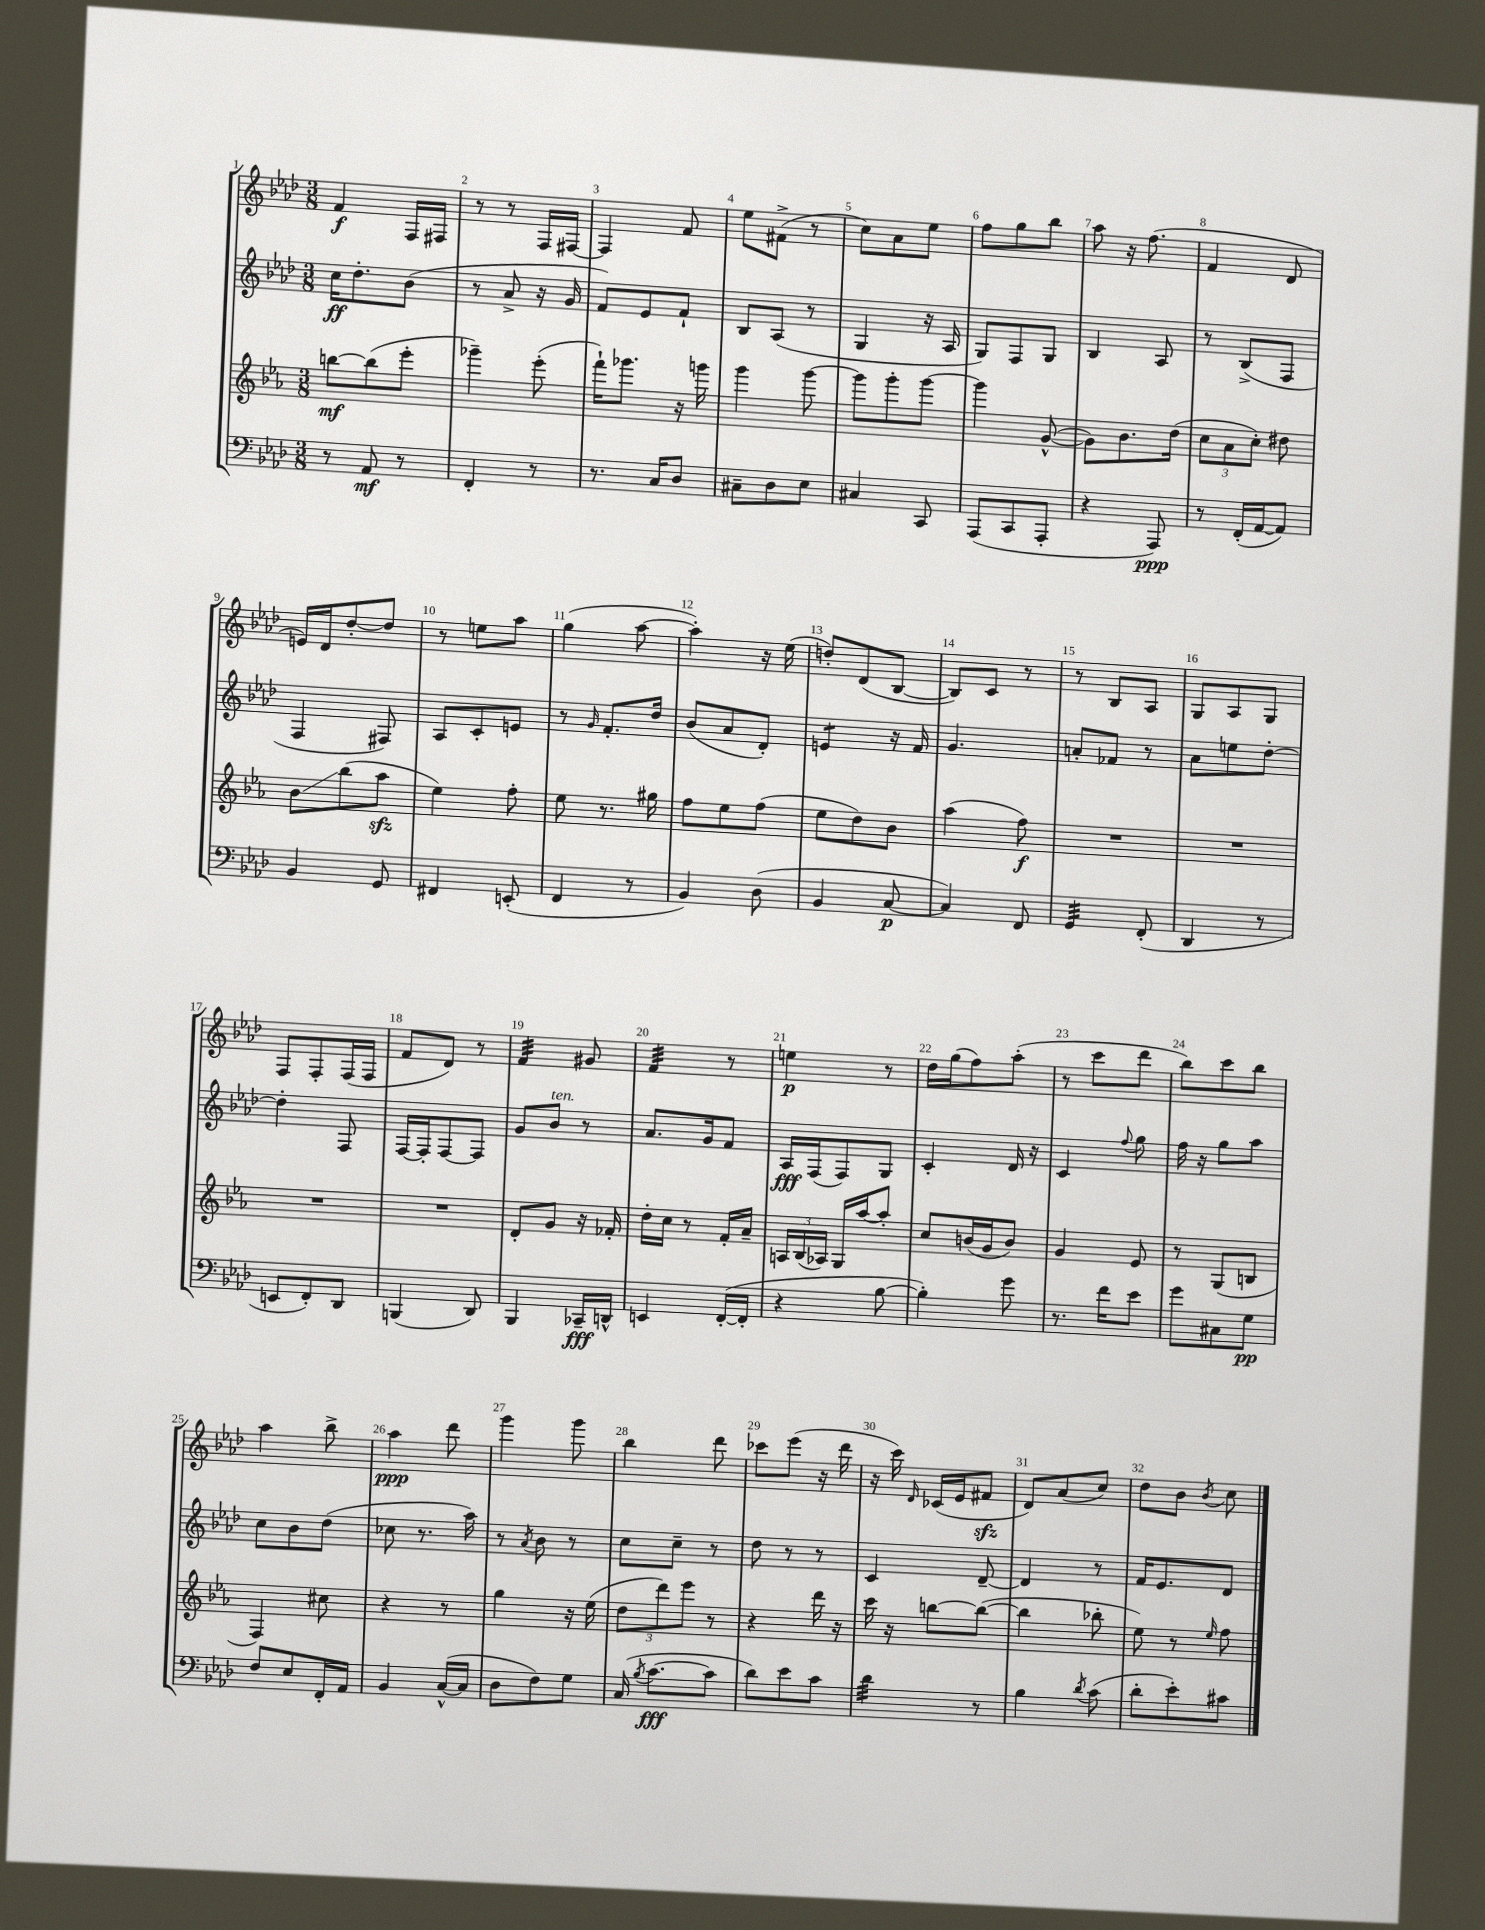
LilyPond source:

<<
\new StaffGroup <<
\new Staff = "s0" {
    \clef treble \key aes \major \numericTimeSignature \time 3/8
    \autoBeamOff f'4\f f16[ fis16] |
    r8 r8 f16[ fis16]~ |
    fis4 f'8 |
    ees''8[ fis'8]->( r8 |
    c''8[) aes'8 ees''8] |
    f''8[ g''8 bes''8] |
    aes''8 r16 f''8.( |
    f'4 des'8 |
    e'16[) des'16 des''8~-. des''8] |
    r8 e''8[ aes''8] |
    g''4( aes''8~ |
    aes''4-.) r16 ees''16( |
    d''8[-.) des'8( bes8]~ |
    bes8[) c'8] r8 |
    r8 bes8[ aes8] |
    g8[ aes8 g8] |
    f8[ f8-. f16( f16] |
    f'8[ des'8]) r8 |
    f'4:32 gis'8 |
    f'4:32 r8 |
    e''4\p r8 |
    des''16[ g''16( f''8) aes''8]-.( |
    r8 c'''8[ des'''8] |
    bes''8[) c'''8 bes''8] |
    aes''4 bes''8-> |
    aes''4\ppp des'''8 |
    g'''4 g'''8 |
    bes''4 des'''8 |
    ces'''8[ ees'''8]( r16 des'''16 |
    r16 c'''16) \grace { des'16 } ces'16[( ees'16 fis'8]\sfz |
    des'8[) aes'8( c''8]) |
    des''8[ bes'8] \acciaccatura { bes'8 } c''8 \bar "|." |
}
\new Staff = "s1" {
    \clef treble \key aes \major \numericTimeSignature \time 3/8
    \autoBeamOff c''16[\ff des''8.-. bes'8]( |
    r8 aes'8-> r16 g'16 |
    f'8[) ees'8 f'8]-! |
    bes8[ aes8]( r8 |
    g4 r16 aes16 |
    g8[) f8 g8] |
    bes4 aes8 |
    r8 bes8[->( f8] |
    f4 fis8) |
    aes8[ c'8-. e'8] |
    r8 \grace { g'16 } f'8.[-. des''16] |
    bes'8[( aes'8 des'8]-.) |
    e'4:8 r16 f'16 |
    g'4. |
    a'8[-. fes'8] r8 |
    aes'8[ e''8 des''8]~-. |
    des''4-. f8 |
    f16[~ f16-. f8~ f8] |
    g'8[ bes'8]^\markup { \italic "ten." } r8 |
    aes'8.[ g'16 f'8] |
    aes16[\fff f16( f8) g8] |
    c'4-. des'16 r16 |
    c'4 \appoggiatura { f''8 } g''8 |
    f''16 r16 g''8[ aes''8] |
    c''8[ bes'8 des''8]( |
    ces''8 r8. aes''16) |
    r8 \acciaccatura { aes'8 } bes'8 r8 |
    c''8[ c''8]-- r8 |
    des''8 r8 r8 |
    c'4 des'8~-- |
    des'4 r8 |
    f'16[ ees'8. des'8] \bar "|." |
}
\new Staff = "s2" {
    \clef treble \key ees \major \numericTimeSignature \time 3/8
    \autoBeamOff b''8[~\mf b''8( ees'''8]-. |
    ges'''4--) ees'''8-.( |
    f'''16[-!) ges'''8.] r16 g'''16 |
    g'''4 g'''8~ |
    g'''8[ g'''8-. g'''8]~ |
    g'''4 g'8~-^( |
    g'8[) bes'8. d''16]( |
    \tuplet 3/2 { c''8[ aes'8 c''8]-.) } dis''8 |
    bes'8[\glissando bes''8( aes''8]\sfz |
    ees''4) f''8-. |
    ees''8 r8. gis''16 |
    f''8[ ees''8 f''8]( |
    ees''8[ d''8) bes'8] |
    aes''4( f''8\f) |
    R4. |
    R4. |
    R4. |
    R4. |
    d'8[-. g'8] r16 fes'16-. |
    d''16[-. c''16] r8 f'16[-. aes'16]-- |
    \tuplet 3/2 { a16[ bes16( aes16]) } g16[ aes''16~ aes''8]-. |
    c''8[ b'16( g'16 b'8]) |
    g'4 ees'8 |
    r8 g8[( b8] |
    f4) cis''8 |
    r4 r8 |
    g''4 r16 ees''16( |
    \tuplet 3/2 { d''8[ d'''8) ees'''8] } r8 |
    r4 d'''16 r16 |
    c'''16 r16 b''8[~ b''8]~( |
    b''4 bes''8-. |
    ees''8) r8 \grace { ees''16 } f''8 \bar "|." |
}
\new Staff = "s3" {
    \clef bass \key aes \major \numericTimeSignature \time 3/8
    \autoBeamOff r8 aes,8\mf r8 |
    f,4-. r8 |
    r8. c16[ des8] |
    cis8[-- des8 ees8] |
    cis4 c,8 |
    aes,,8[( c,8 aes,,8]-. |
    r4 aes,,8\ppp) |
    r8 f,16[-.( aes,16~ aes,8]) |
    bes,4 g,8 |
    fis,4 e,8-.( |
    f,4 r8 |
    bes,4) des8( |
    bes,4 c8~\p |
    c4) f,8 |
    g,4:32 f,8-.( |
    des,4 r8 |
    e,8[ f,8-.) des,8] |
    b,,4( des,8) |
    bes,,4 ces,16[--\fff d,16]-^ |
    e,4 f,16[~-.( f,16]-. |
    r4 bes8~ |
    bes4-.) g'8 |
    r8. f'16[ ees'8] |
    g'8[ cis8 g8]\pp |
    f8[ ees8 f,16-. aes,16] |
    bes,4 c16[~-^( c16] |
    des8[ f8) g8] |
    c16( \acciaccatura { bes8 } c'8.[~\fff c'8] |
    des'8[) ees'8 c'8] |
    des'4:32 r8 |
    bes4 \acciaccatura { des'8 } c'8( |
    des'8[-. ees'8-.) cis'8] \bar "|." |
}
>>
>>
\layout { \context { \Score \override BarNumber.break-visibility = ##(#f #t #t) barNumberVisibility = #all-bar-numbers-visible } }
